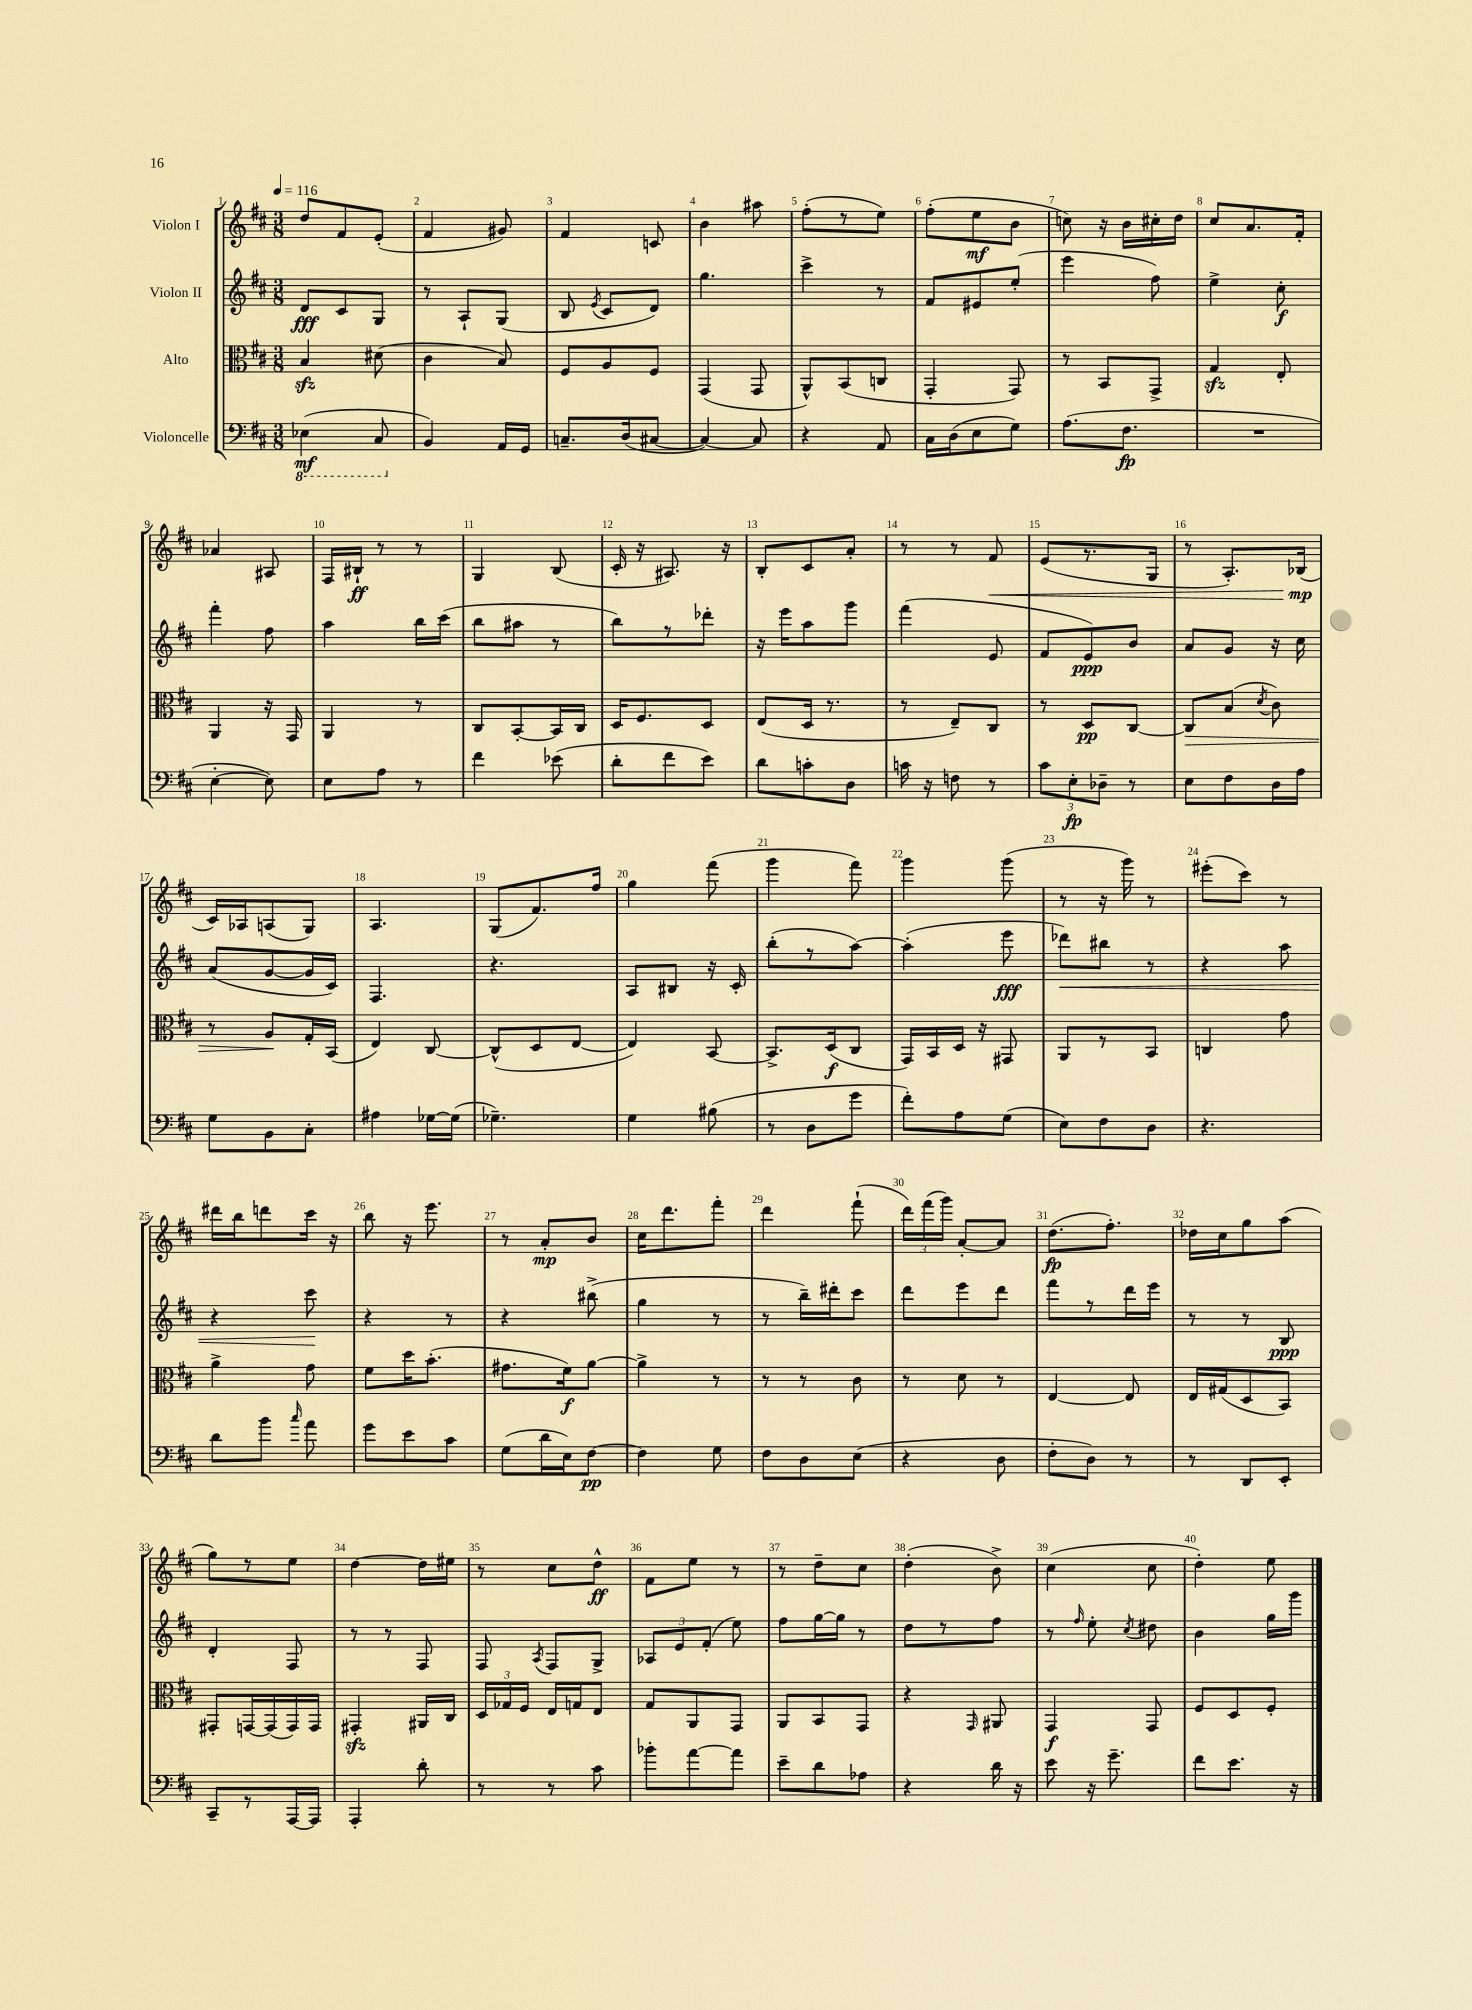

**kern	**kern	**kern	**kern
*staff4	*staff3	*staff2	*staff1
*clefF4	*clefC3	*clefG2	*clefG2
*k[f#c#]	*k[f#c#]	*k[f#c#]	*k[f#c#]
*M3/8	*M3/8	*M3/8	*M3/8
*MM116	*MM116	*MM116	*MM116
(4EE-	4B	8d	8dd
.	.	8c#	8f#
8CC#	(8d#	8G	(8e'
=	=	=	=
4BB)	4c#	8r	4f#
.	.	8A`	.
16AA	8B)	(8G	8g#)
16GG	.	.	.
=	=	=	=
8.C~	8F#	8B	4f#
.	.	8qe	.
.	8A	8c#	.
(16D	.	.	.
[8C#	8F#	8d)	8c
=	=	=	=
4C#_)	(4GG	4.gg	4b
8C#]	8GG	.	8aa#
=	=	=	=
4r	8AA^^)	4ccc#^	(8ff#'
.	(8BB	.	8r
8AA	8C	8r	8ee)
=	=	=	=
16C#	4GG'	8f#	(8ff#'
(16D	.	.	.
8E	.	8e#	8ee
8G)	8GG)	(8ee'	8b
=	=	=	=
(8.A	8r	4eee	8cc)
.	8BB	.	16r
8.F#	.	.	16b
.	8GG^	8ff#)	16cc#'
.	.	.	16dd
=	=	=	=
4.r	4G	4ee^	8cc#
.	.	.	8.a
.	8E'	8cc#'	.
.	.	.	16f#'
=	=	=	=
[4E'	4AA	4fff#'	4a-
8E])	16r	8ff#	8A#
.	16GG	.	.
=	=	=	=
8E	4AA	4aa	16F#
.	.	.	16B#`
8A	.	.	8r
8r	8r	16bb	8r
.	.	(16ccc#	.
=	=	=	=
4f#	8C#	8bb	4G
.	[8BB'	8aa#	.
(8e-	16BB]	8r	(8B
.	16C#	.	.
=	=	=	=
8d'	16D	8bb)	16c#'
.	8.F#	.	16r
8f#	.	8r	8.A#)
8e)	8D	8ddd-'	.
.	.	.	16r
=	=	=	=
8d	(8E	16r	8B'
.	.	16eee	.
8c'	16D	8aa	8c#
.	8.r	.	.
8D	.	8ggg	8a'
=	=	=	=
16c	8r	(4fff#	8r
16r	.	.	.
8F	8E~)	.	8r
8r	8C#	8e	8f#
=	=	=	=
12c#	8r	8f#	(8e
12E'	.	.	.
.	8D	8e)	8.r
12D-~	.	.	.
8r	[8C#	8b	.
.	.	.	16G
=	=	=	=
8E	8C#]	8a	8r
8F#	(8B	8g	8.A')
.	8qd	.	.
16D	8c#)	16r	.
16A	.	16cc#	(16B-
=	=	=	=
8G	8r	(8a	16c#)
.	.	.	16A-
8BB	8A	[8g	(8A
8C#'	16G'	16g]	8G)
.	(16BB	16c#)	.
=	=	=	=
4A#	4E)	4.F#	4.A
[16G-	[8C#	.	.
(16G-]	.	.	.
=	=	=	=
4.G-~)	(8C#^^]	4.r	(8G
.	8D	.	8.f#)
.	[8E	.	.
.	.	.	16ff#
=	=	=	=
4G	4E])	8A	4gg
.	.	8B#	.
(8B#	[8BB	16r	(8fff#
.	.	16c#'	.
=	=	=	=
8r	8.BB^]	(8bb'	4ggg
8D	.	8r	.
.	(16D	.	.
8g	8C#	[8aa)	8fff#)
=	=	=	=
8f#')	16GG)	(4aa']	4ggg
.	16BB	.	.
8A	16D	.	.
.	16r	.	.
(8G	8GG#	8eee	(8ggg
=	=	=	=
8E)	8AA	8ddd-)	8r
8F#	8r	8bb#	16r
.	.	.	16ggg)
8D	8BB	8r	8r
=	=	=	=
4.r	4C	4r	(8eee#'
.	.	.	8ccc#)
.	8g	8aa	8r
=	=	=	=
8d	4a^	4r	16ddd#
.	.	.	16bb
8b	.	.	8ddd
16qqcc#	.	.	.
8a	8g	8ccc#	16ccc#
.	.	.	16r
=	=	=	=
8g	8f#	4r	8bb
8e	16dd	.	16r
.	(8.b'	.	8.eee
8c#	.	8r	.
=	=	=	=
(8G	8.g#	4r	8r
16d	.	.	8a'
16E)	16f#)	.	.
[8F#	[8a	(8bb#^	8b
=	=	=	=
4F#]	4a^]	4gg	16cc#
.	.	.	8.ddd
8G	8r	8r	8fff#'
=	=	=	=
8F#	8r	8r	4ddd
8D	8r	16bb~)	.
.	.	16ddd#'	.
(8E	8c#	8ccc#	(8fff#`
=	=	=	=
4r	8r	8ddd	24ddd)
.	.	.	(24fff#
.	.	.	24ggg)
.	8d	8eee	[8a'
8D	8r	8ddd	8a]
=	=	=	=
8F#'	[4E	8fff#	(8.dd
8D)	.	8r	.
.	.	.	8.ff#')
8r	8E]	16ddd	.
.	.	16eee	.
=	=	=	=
8r	16E	8r	16dd-
.	(16G#	.	16cc#
8DD	8D	8r	8gg
8EE'	8BB)	8B	(8aa
=	=	=	=
8CC#~	8GG#'	4d'	8gg)
8r	[16GG	.	8r
.	(16GG]	.	.
[16AAA	16GG)	8F#	8ee
16AAA]	16GG	.	.
=	=	=	=
4AAA'	4GG#'	8r	[4dd
.	.	8r	.
8d'	16AA#	8F#	16dd]
.	16C#	.	16ee#
=	=	=	=
8r	24D	8F#	8r
.	24G-	.	.
.	24F#	.	.
.	.	8qA	.
8r	16E	8F#	8cc#
.	16G	.	.
8c#	8E	8G^	8dd^^
=	=	=	=
8b-'	8G	12A-	8f#
.	.	12e	.
[8a	8AA	.	8ee
.	.	(12f#'	.
8a]	8GG	8ee)	8r
=	=	=	=
8e~	8AA	8ff#	8r
8d	8BB	[16gg	8dd~
.	.	16gg]	.
8A-	8GG	8r	8cc#
=	=	=	=
4r	4r	8dd	(4dd'
.	.	8r	.
.	16qqGG	.	.
16d	8AA#	8ff#	8b^)
16r	.	.	.
=	=	=	=
8e	4GG	8r	(4cc#
.	.	16qqff#	.
16r	.	8ee'	.
8.g~	.	.	.
.	.	8qcc#	.
.	8GG	8dd#	8cc#
=	=	=	=
8f#	8F#	4b	4dd')
8.e	8D	.	.
.	8F#'	16gg	8ee
16r	.	16ggg	.
==	==	==	==
*-	*-	*-	*-
